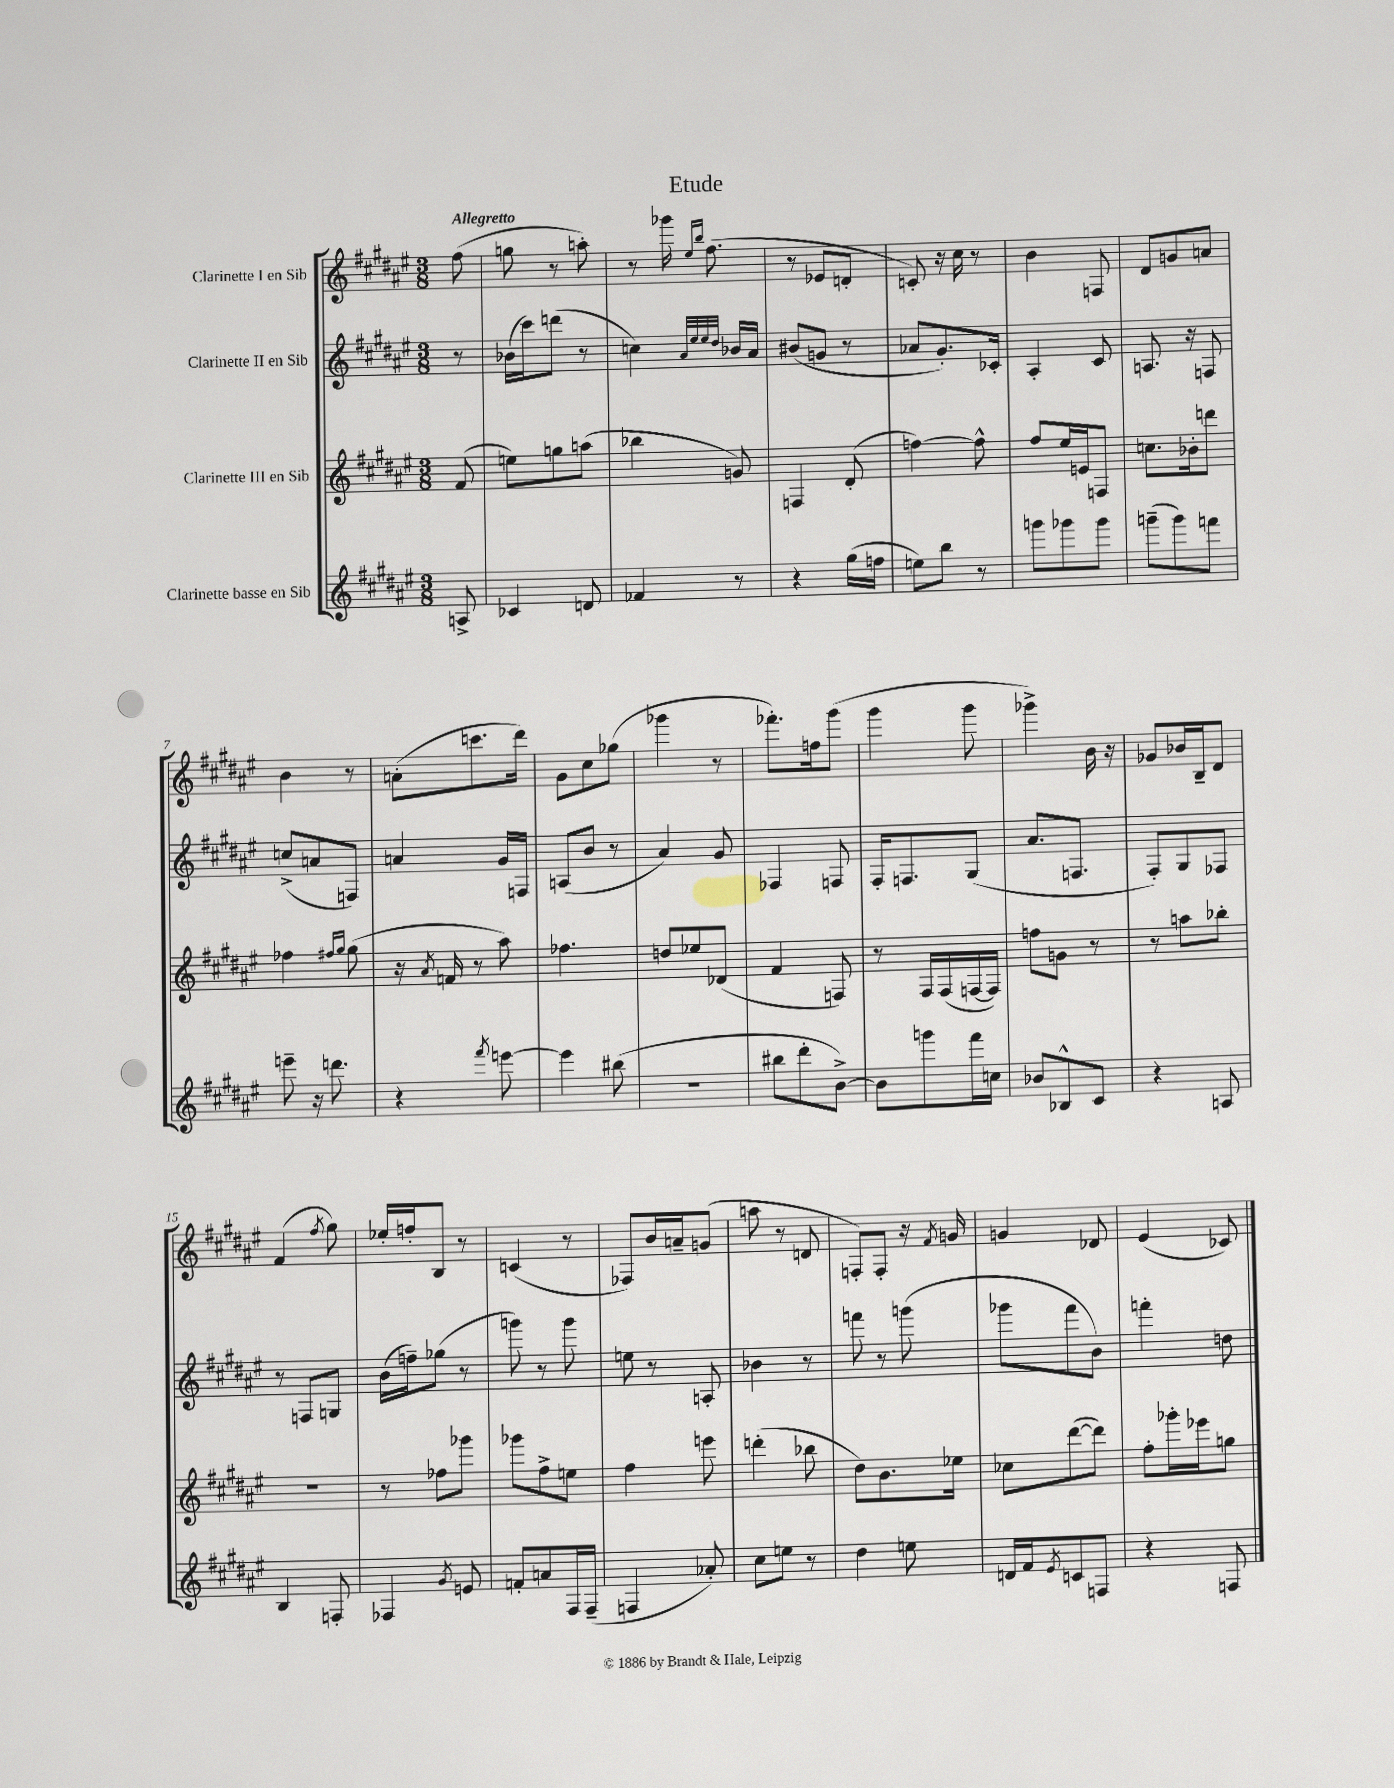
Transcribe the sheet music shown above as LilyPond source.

\header { title = "Etude" }
<<
\new StaffGroup <<
\new Staff = "s0" \with { instrumentName = "Clarinette I en Sib" } {
    \clef treble \key fis \major \numericTimeSignature \time 3/8 \partial 8 \tempo "Allegretto"
    fis''8( |
    g''8 r8 a''8-.) |
    r8 ges'''16 \grace { eis''16 b''16 } fis''8.( |
    r8 ees'8 d'8-. |
    c'8-.) r16 cis''16 r8 |
    b'4 f8 |
    dis'8 g'8 a'8 |
    b'4 r8 |
    a'8-.( c'''8. dis'''16) |
    gis'8 cis''8 ges''8( |
    ges'''4 r8 |
    fes'''8.-.) f''16 gis'''8( |
    gis'''4 gis'''8 |
    ges'''4->) b'16 r16 |
    ges'8 bes'16 b16-- dis'8 |
    fis'4( \acciaccatura { fis''8 } gis''8) |
    ees''16-. f''16-. b8 r8 |
    c'4( r8 |
    fes8) b'16 a'16-- g'8( |
    a''8 r8 d'8 |
    f8-.) f8-. r16 \acciaccatura { fis'8 } g'16 |
    g'4 des'8 |
    eis'4( ces'8) \bar "|." |
}
\new Staff = "s1" \with { instrumentName = "Clarinette II en Sib" } {
    \clef treble \key fis \major \numericTimeSignature \time 3/8 \partial 8
    r8 |
    bes'16( cis'''16) d'''8( r8 |
    c''4) \grace { ais'32 eis''32 eis''32 dis''32 } bes'16 ais'16 |
    bis'8( g'8 r8 |
    aes'8 gis'8.-.) ces'16-. |
    ais4-. cis'8 |
    a8. r16 f8 |
    c''8->( a'8 f8) |
    a'4 gis'16 f16 |
    a8( b'8 r8 |
    ais'4) gis'8 |
    fes4 f8 |
    fis16-. f8. gis8( |
    ais'8. f8. |
    fis8-.) gis8 fes8 |
    r8 f8 g8 |
    b'16( f''16--) ges''8( r8 |
    g'''8) r8 g'''8 |
    e''8 r8 a8-. |
    bes'4 r8 |
    f'''8 r8 g'''8( |
    ges'''8 fis'''8 b'8) |
    f'''4-. d''8 \bar "|." |
}
\new Staff = "s2" \with { instrumentName = "Clarinette III en Sib" } {
    \clef treble \key fis \major \numericTimeSignature \time 3/8 \partial 8
    fis'8( |
    e''8) g''8 a''8( |
    bes''4 g'8) |
    f4 dis'8-.( |
    f''4~) f''8-^ |
    fis''8 eis''16 e'16 f8 |
    c''8. bes'16-. d'''8 |
    fes''4 \grace { fis''16 gis''16 } gis''8( |
    r16 \acciaccatura { ais'8 } f'16 r8 ais''8) |
    fes''4. |
    d''8 ees''8 des'8( |
    fis'4 f8) |
    r8 fis16 fis16( f16~ f16) |
    f''8 g'8 r8 |
    r8 a''8 bes''8-. |
    R4. |
    r8 fes''8 ges'''8 |
    ges'''8 fis''8-> e''8 |
    fis''4 e'''8 |
    d'''4-.( bes''8 |
    dis''8) b'8. ees''16 |
    ces''8 dis'''8~( dis'''8) |
    fis''8-. ges'''16-. ees'''16 g''8 \bar "|." |
}
\new Staff = "s3" \with { instrumentName = "Clarinette basse en Sib" } {
    \clef treble \key fis \major \numericTimeSignature \time 3/8 \partial 8
    a8-> |
    ces'4 d'8 |
    fes'4 r8 |
    r4 gis''16( f''16 |
    e''8) b''8 r8 |
    g'''8 ges'''8 ges'''8 |
    g'''8--( g'''8) f'''8 |
    e'''8-- r16 d'''8. |
    r4 \acciaccatura { fis'''8 } e'''8~ |
    e'''4 bis''8( |
    R4. |
    bis''8 dis'''8-. b'8~->) |
    b'8 g'''8 fis'''16 c''16 |
    bes'8 bes8-^ cis'8 |
    r4 a8 |
    b4 f8-. |
    fes4 \acciaccatura { gis'8 } e'8 |
    f'8-. a'8 fis16 fis16--( |
    f4 aes'8-.) |
    cis''8 e''8 r8 |
    dis''4 e''8 |
    d'16 fis'16 \acciaccatura { eis'8 } c'8 f8 |
    r4 f8 \bar "|." |
}
>>
>>
